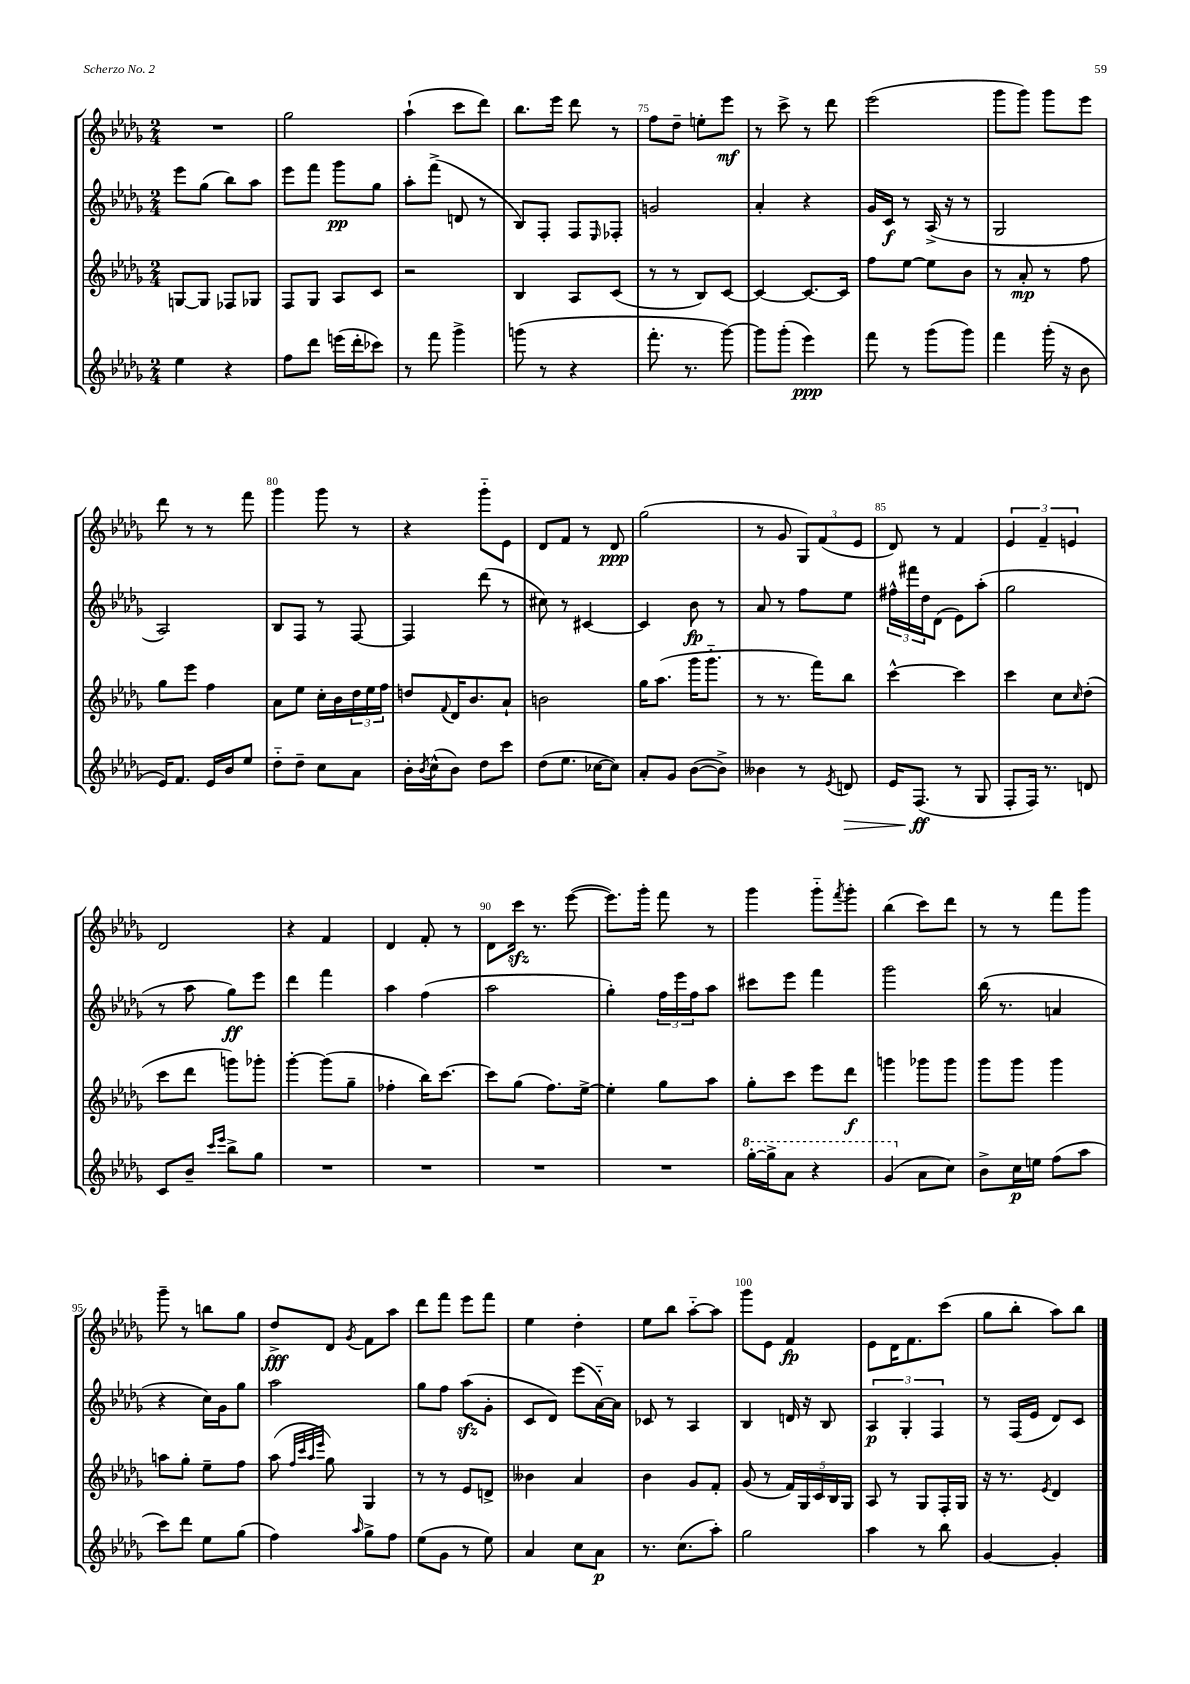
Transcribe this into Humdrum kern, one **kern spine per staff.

**kern	**kern	**kern	**kern
*staff4	*staff3	*staff2	*staff1
*clefG2	*clefG2	*clefG2	*clefG2
*k[b-e-a-d-g-]	*k[b-e-a-d-g-]	*k[b-e-a-d-g-]	*k[b-e-a-d-g-]
*M2/4	*M2/4	*M2/4	*M2/4
4ee-\	[8G/L	8eee-\L	2r
.	8G/]J	(8gg-\J	.
4r	8F-/L	8bb-\L)	.
.	8G-/J	8aa-\J	.
=	=	=	=
8ff\L	8F/L	8eee-\L	2gg-\
8ddd-\J	8G-/J	8fff\J	.
(16eee\LL	8A-/L	8ggg-\L	.
16ddd-'\J	.	.	.
8ccc-\J)	8c/J	8gg-\J	.
=	=	=	=
8r	2r	8aa-'\L	(4aa-`\
8fff\	.	(8fff^\J	.
4ggg-^\	.	8d/	8ccc\L
.	.	8r	8ddd-\J)
=	=	=	=
(8ggg\	4B-/	8B-/L)	8.bb-\L
8r	.	8F'/J	.
.	.	.	16eee-\Jk
4r	8A-/L	8F/L	8ddd-\
.	.	16qqE-/	.
.	(8c/J	8F-'/J	8r
=	=	=	=
8.fff'\	8r	2g/	8ff\L
.	8r	.	8dd-~\J
8.r	.	.	.
.	8B-/L)	.	8ee'\L
[8ggg-\)	[8c/J	.	8eee-\J
=	=	=	=
8ggg-\]L	4c/_	4a-'/	8r
(8ggg-'\J	.	.	8ccc^\
4eee-\)	8.c/_L	4r	8r
.	.	.	8ddd-\
.	16c/]Jk	.	.
=	=	=	=
8fff\	8ff\L	16g-/LL	(2eee-\
.	.	16c/JJ	.
8r	[8ee-\J	8r	.
(8ggg-\L	8ee-\]L	(16A-^/	.
.	.	16r	.
8ggg-\J)	8b-\J	8r	.
=	=	=	=
4fff\	8r	2G-/	8ggg-\L
.	8a-'/	.	8ggg-\J)
(16ggg-'\	8r	.	8ggg-\L
16r	.	.	.
8b-\	8ff\	.	8eee-\J
=	=	=	=
16e-/LK)	8gg-\L	2A-/)	8ddd-\
8.f/J	.	.	.
.	8eee-\J	.	8r
16e-/LL	4ff\	.	8r
16b-/J	.	.	.
8ee-/J	.	.	8fff\
=	=	=	=
8dd-'~\L	8a-\L	8B-/L	4ggg-\
8dd-~\J	8ee-\J	8F/J	.
8cc\L	16cc'\LL	8r	8ggg-\
.	16b-\	.	.
8a-\J	24dd-\	[8F/	8r
.	24ee-\	.	.
.	24ff\JJ	.	.
=	=	=	=
16b-'\LL	8dd/L	4F/]	4r
8qb-/	.	.	.
(16cc^^\J	.	.	.
.	8qqf/	.	.
8b-\J)	16d-/K	.	.
.	8.b-/	.	.
8dd-\L	.	(8ddd-\	8ggg-'~\L
8ccc\J	8a-`/J	8r	8e-\J
=	=	=	=
(8dd-\L	2b\	8cc#\)	8d-/L
8.ee-\J	.	8r	8f/J
.	.	[4c#/	8r
[16cc-\LK	.	.	.
8cc-\]J)	.	.	8d-/
=	=	=	=
8a-'/L	16gg-\LK	4c#/]	(2gg-\
.	(8.aa-\J	.	.
8g-/J	.	.	.
([8b-\L	16ggg-\LK	8b-\	.
.	8.ggg-'~\J	.	.
8b-^\]J)	.	8r	.
=	=	=	=
4b--\	8r	8a-/	8r
.	8.r	8r	8g-/
8r	.	8ff\L	12G-/L)
.	16fff\LK)	.	.
.	.	.	(12f/
8qe-/	.	.	.
8d/	8bb-\J	8ee-\J	.
.	.	.	12e-/J
=	=	=	=
16e-/LK	[4ccc^^\	24ff#^^\LL	8d-/)
.	.	24fff#\	.
(8.F/J	.	.	.
.	.	24dd-\J	.
.	.	(8d-\J	8r
8r	4ccc\]	8e-\L)	4f/
8G-/	.	(8aa-'\J	.
=	=	=	=
8F'/L	4ccc\	2gg-\	6e-/
16F/Jk)	.	.	.
.	.	.	6f~/
8.r	.	.	.
.	8cc\L	.	.
.	.	.	6e/
.	16qqcc/	.	.
8d/	(8dd-'\J	.	.
=	=	=	=
8c/L	8ccc\L	8r	2d-/
8b-~/J	8ddd-\J	8aa-\	.
16qqccc/LL	.	.	.
16qqeee-/JJ	.	.	.
8bb-^\L	8ggg\L)	8gg-\L)	.
8gg-\J	8ggg-'\J	8eee-\J	.
=	=	=	=
2r	[4ggg-'\	4ddd-\	4r
.	(8ggg-\]L	4fff\	4f/
.	8gg-~\J	.	.
=	=	=	=
2r	4ff-'\	4aa-\	4d-/
.	16bb-\LK)	(4ff\	8f'/
.	[8.ccc\J	.	.
.	.	.	8r
=	=	=	=
2r	8ccc\]L	2aa-\	8d-\L
.	(8gg-\J	.	16ccc\Jk
.	.	.	8.r
.	8.ff\L)	.	.
.	.	.	([8eee-\
.	[16ee-^\Jk	.	.
=	=	=	=
2r	4ee-'\]	4gg-'\)	8.eee-\]L)
.	.	.	16ggg-'\Jk
.	8gg-\L	24ff\LL	8fff\
.	.	24eee-\	.
.	.	24ff\J	.
.	8aa-\J	8aa-\J	8r
=	=	=	=
[16ggg-'\LL	8gg-'\L	8ccc#\L	4ggg-\
16ggg-^\]J	.	.	.
8aa-\J	8ccc\J	8eee-\J	.
4r	8eee-\L	4fff\	8ggg-'~\L
.	.	.	8qfff/
.	8ddd-\J	.	8ggg-'\J
=	=	=	=
(4gg-/	4ggg\	2ggg-\	(4bb-\
8a-\L	8ggg-\L	.	8ccc\L)
8cc\J)	8ggg-\J	.	8ddd-\J
=	=	=	=
8b-^\L	8ggg-\L	(16bb-\	8r
.	.	8.r	.
16cc\L	8ggg-\J	.	8r
16ee\JJ	.	.	.
(8ff\L	4ggg-\	4a/	8fff\L
8aa-\J	.	.	8ggg-\J
=	=	=	=
8ccc\L)	8aa\L	4r	8ggg-~\
8ddd-\J	8gg-'\J	.	8r
8ee-\L	8ee-~\L	16cc\LL)	8bb\L
.	.	16g-\J	.
(8gg-\J	8ff\J	8gg-\J	8gg-\J
=	=	=	=
4ff\)	(8aa-\	2aa-\	8dd-^/L
.	32qqff/LLL	.	.
.	32qqccc/	.	.
.	32qqaa-/	.	.
.	32qqeee-/JJJ	.	.
.	8gg-\)	.	8d-/J
16qqaa-/	.	.	8qg-/
8gg-^\L	4G-/	.	8f\L
8ff\J	.	.	8aa-\J
=	=	=	=
(8ee-\L	8r	8gg-\L	8ddd-\L
8g-\J	8r	8ff\J	8fff\J
8r	8e-/L	(8aa-\L	8eee-\L
8ee-\)	8d^/J	8g-'\J	8fff\J
=	=	=	=
4a-/	4b--\	8c/L	4ee-\
.	.	8d-/J)	.
8cc\L	4a-/	(8eee-\L	4dd-'\
8a-\J	.	[16a-'~\L)	.
.	.	16a-\]JJ	.
=	=	=	=
8.r	4b-\	8c-/	8ee-\L
.	.	8r	8bb-\J
(8.cc\L	.	.	.
.	8g-/L	4A-/	[8aa-'~\L
8aa-'\J)	8f'/J	.	8aa-\]J
=	=	=	=
2gg-\	(8g-/	4B-/	8ggg-\L
.	8r	.	8e-\J
.	20f/LL)	16d/	4f/
.	20G-/	.	.
.	.	16r	.
.	20c/	.	.
.	.	8B-/	.
.	20B-/	.	.
.	20G-/JJ	.	.
=	=	=	=
4aa-\	8A-/	6A-/	8e-\L
.	8r	.	16d-\K
.	.	6G-'/	.
.	.	.	8.f\
8r	8G-/L	.	.
.	.	6F/	.
8bb-\	16F'/L	.	(8ccc\J
.	16G-/JJ	.	.
=	=	=	=
[4g-/	16r	8r	8gg-\L
.	8.r	.	.
.	.	(16F/LL	8bb-'\J
.	.	16e-/JJ	.
.	8qe-/	.	.
4g-'/]	4d-/	8d-/L)	8aa-\L)
.	.	8c/J	8bb-\J
==	==	==	==
*-	*-	*-	*-
